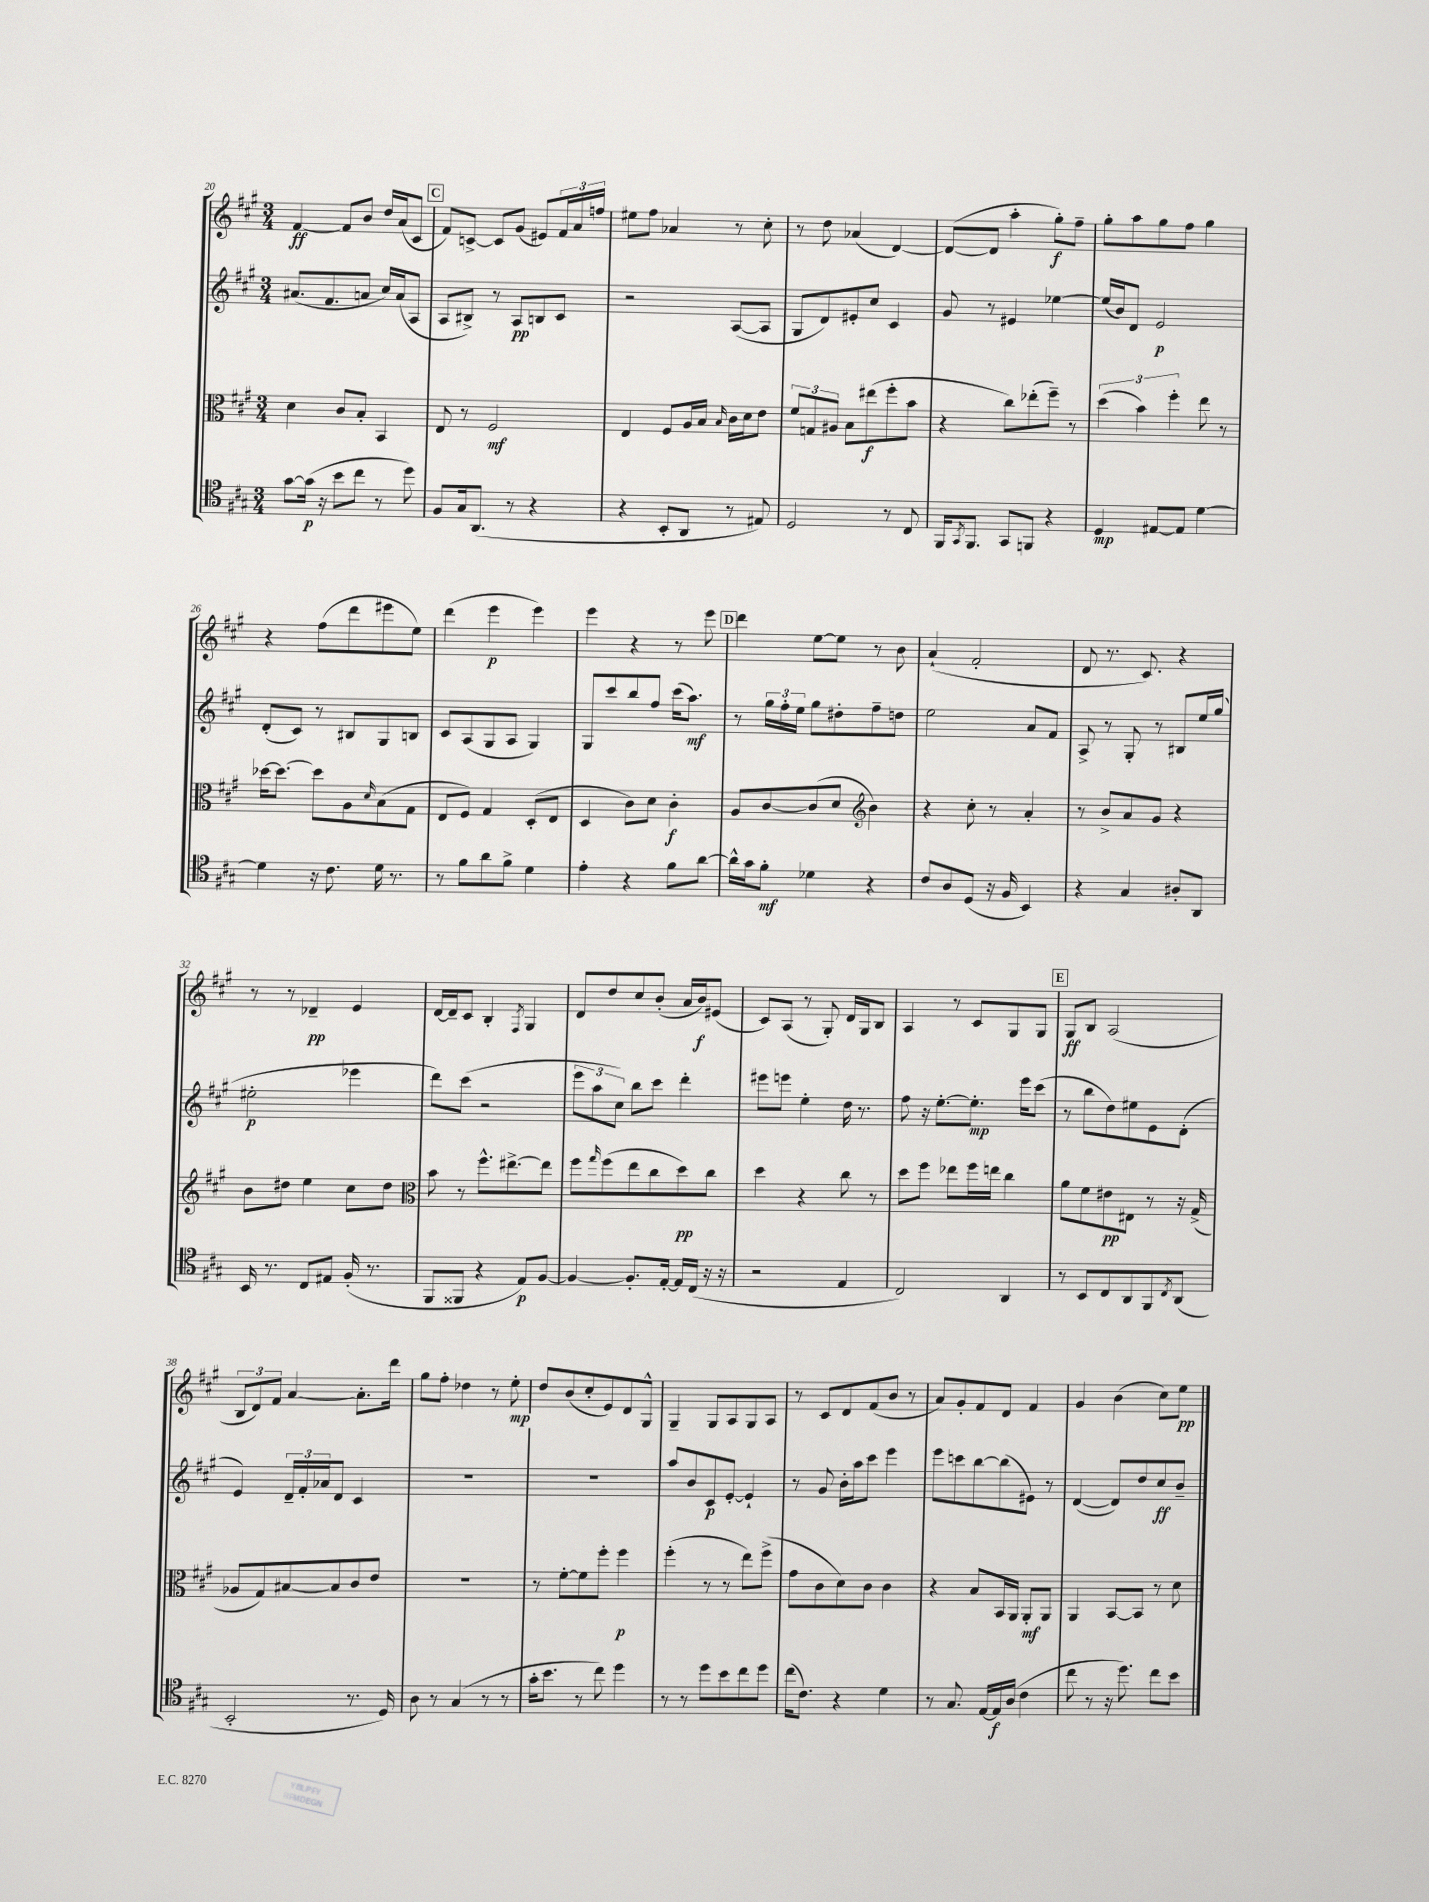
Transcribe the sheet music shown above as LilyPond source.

<<
\new StaffGroup <<
\new Staff = "s0" {
    \clef treble \key a \major \numericTimeSignature \time 3/4
    fis'4~\ff fis'8 b'8 d''16 a'16( cis'8 |
    \mark \markup { \box "C" } fis'8) c'8~-> c'8 gis'8( eis'8) \tuplet 3/2 { fis'16 a'16 f''16 } |
    eis''8 fis''8 aes'4 r8 cis''8-. |
    r8 d''8 aes'4( d'4~) |
    d'8~( d'8 a''4-. gis''8-.\f) fis''8-- |
    gis''8-. a''8 gis''8 fis''8 gis''4 |
    r4 fis''8( d'''8 eis'''8 e''8) |
    d'''4( e'''4\p e'''4) |
    e'''4 r4 r8 e'''8 |
    \mark \markup { \box "D" } d'''4 e''8~ e''8 r8 b'8 |
    a'4-!( fis'2-. |
    d'8 r8. cis'8.) r4 |
    r8 r8 des'4--\pp e'4 |
    d'16~ d'16-- cis'8 b4-. \acciaccatura { fis8 } gis4 |
    d'8 d''8 cis''8 b'8-.( a'16 b'16\f) eis'8( |
    cis'8) a8( r8 gis8-.) d'16 gis16 b8 |
    a4 r8 cis'8 gis8 gis8 |
    \mark \markup { \box "E" } gis8\ff b8 a2( |
    \tuplet 3/2 { b8 d'8) fis'8 } a'4~ a'8.-. d'''16 |
    gis''8 fis''8-. des''4 r8 e''8-.\mp |
    d''8 b'8( cis''8-. e'8) d'8 gis8-^ |
    gis4-- gis8 a8 gis8 a8 |
    r8 cis'8 d'8 fis'8( b'8 r8 |
    a'8) gis'8-. fis'8 d'8 fis'4 |
    gis'4 b'4( cis''8) e''8\pp \bar "|." |
}
\new Staff = "s1" {
    \clef treble \key a \major \numericTimeSignature \time 3/4
    ais'8.( fis'8. a'8 cis''16) a'16( a8 |
    \mark \markup { \box "C" } a8 bis8->) r8 a8\pp b8 cis'8 |
    r2 a8~( a8 |
    gis8 d'8) eis'8-. cis''8 cis'4 |
    gis'8 r8 eis'4 ees''4~ |
    ees''16( b'16) d'8 e'2\p |
    d'8-.( cis'8) r8 bis8 gis8 b8 |
    cis'8 a8( gis8 a8 gis4) |
    gis8 cis'''8 b''8 fis''8 cis'''16( a''8.\mf) |
    \mark \markup { \box "D" } r8 \tuplet 3/2 { gis''16 fis''16-. e''16 } gis''8 dis''8-. fis''8-- d''8 |
    e''2 a'8 fis'8 |
    a8-> r8 gis8-. r8 bis8 e''16 gis''16( |
    eis''2-.\p ees'''4 |
    d'''8) cis'''8( r2 |
    \tuplet 3/2 { e'''8 a''8 cis''8) } b''8 cis'''8 d'''4-. |
    eis'''8 e'''8 e''4-. d''16 r8. |
    fis''8 r16 e''8.~-. e''8.-.\mp e'''16 cis'''8( |
    \mark \markup { \box "E" } r8 b''8 d''8) eis''8 e'8 d'8-.( |
    e'4) \tuplet 3/2 { d'16-- fis'16-. aes'16 } d'8 cis'4 |
    R2. |
    R2. |
    a''8 b'8 cis'8\p e'8~-. e'4-! |
    r8 gis'8 b'16-. a''16 cis'''8 e'''4 |
    e'''8 c'''8 b''8~ b''8( eis'8) r8 |
    d'4~( d'8) d''8 cis''8\ff b'8-- \bar "|." |
}
\new Staff = "s2" {
    \clef alto \key a \major \numericTimeSignature \time 3/4
    d'4 cis'8 b8-. b,4 |
    \mark \markup { \box "C" } e8 r8 fis2\mf |
    e4 fis8 a16 b16 \grace { b16 } cis'16 d'16 e'8 |
    \tuplet 3/2 { fis'8 g8 ais8 } b8 eis''8\f( fis''8-. b'8 |
    r4 cis''8) ees''8-.( fis''8--) r8 |
    \tuplet 3/2 { d''4( b'4) fis''4-. } e''8 r8 |
    des''16~ des''8.~ des''8 a8 \grace { d'16 } b8( gis8 |
    e8 fis8) gis4 d8-.( e8 |
    d4 cis'8) d'8 cis'4-.\f |
    \mark \markup { \box "D" } a8 cis'8~ cis'8( d'8 \clef treble b'4) |
    r4 cis''8-. r8 a'4-. |
    r8 b'8-> a'8 gis'8 r4 |
    b'8 dis''8 e''4 cis''8 dis''8 |
    \clef alto b'8 r8 fis''8.-^ eis''8.~-> eis''8 |
    fis''8 \grace { gis''16 } fis''8( e''8 cis''8 d''8\pp) cis''8 |
    d''4 r4 cis''8 r8 |
    d''8 fis''8 ees''8 fis''16 e''16 cis''4 |
    \mark \markup { \box "E" } a'8 fis'8 eis'8\pp eis8 r8 r16 gis16->( |
    aes8 gis8) bis8~ bis8 cis'8 e'8 |
    R2. |
    r8 fis'8~-. fis'8 fis''8-. fis''4\p |
    fis''4-.( r8 r8 e''8) fis''8->( |
    gis'8 cis'8 d'8) cis'8 cis'4 |
    r4 b8 b,16 a,16 a,8-.\mf a,8 |
    a,4 b,8~ b,8 r8 d'8 \bar "|." |
}
\new Staff = "s3" {
    \clef tenor \key a \major \numericTimeSignature \time 3/4
    gis'8~ gis'16\p( r16 b'8 cis''8 r8 d''8) |
    \mark \markup { \box "C" } fis8 gis16 a,8.( r8 r4 |
    r4 b,8-. a,8 r8 eis8) |
    d2 r8 cis8 |
    fis,16 \acciaccatura { gis,8 } fis,8. gis,8 f,8 r4 |
    d4\mp eis8~ eis8 d'4~ |
    d'4 r16 cis'8. d'16 r8. |
    r8 fis'8 a'8 fis'8-> d'4 |
    e'4-. r4 fis'8 a'8~ |
    \mark \markup { \box "D" } a'16-^ gis'16 fis'8-.\mf des'4 r4 |
    cis'8 a8 d8( r16 fis16 b,4) |
    r4 gis4 ais8-. a,8 |
    b,16 r8. cis8 eis8 fis16-.( r8. |
    fis,8 fisis,8 r4 e8\p) fis8~ |
    fis4~ fis8.-. e16~-. e16 cis16( r16 r16 |
    r2 e4 |
    cis2) a,4 |
    \mark \markup { \box "E" } r8 b,8 cis8 a,8 fis,8 \acciaccatura { cis8 } a,8( |
    b,2-. r8. d16) |
    a8 r8 gis4( r8 r8 |
    gis'16-. b'8. r8 cis''8) d''4 |
    r8 r8 d''8 b'8 cis''8 d''8 |
    cis''16( cis'8.) r4 d'4 |
    r8 gis8. e16~ e16\f a16( cis'4 |
    cis''8 r8 r16 d''8.) cis''8 b'8 \bar "|." |
}
>>
>>
\layout { \context { \Score currentBarNumber = #20 } }
